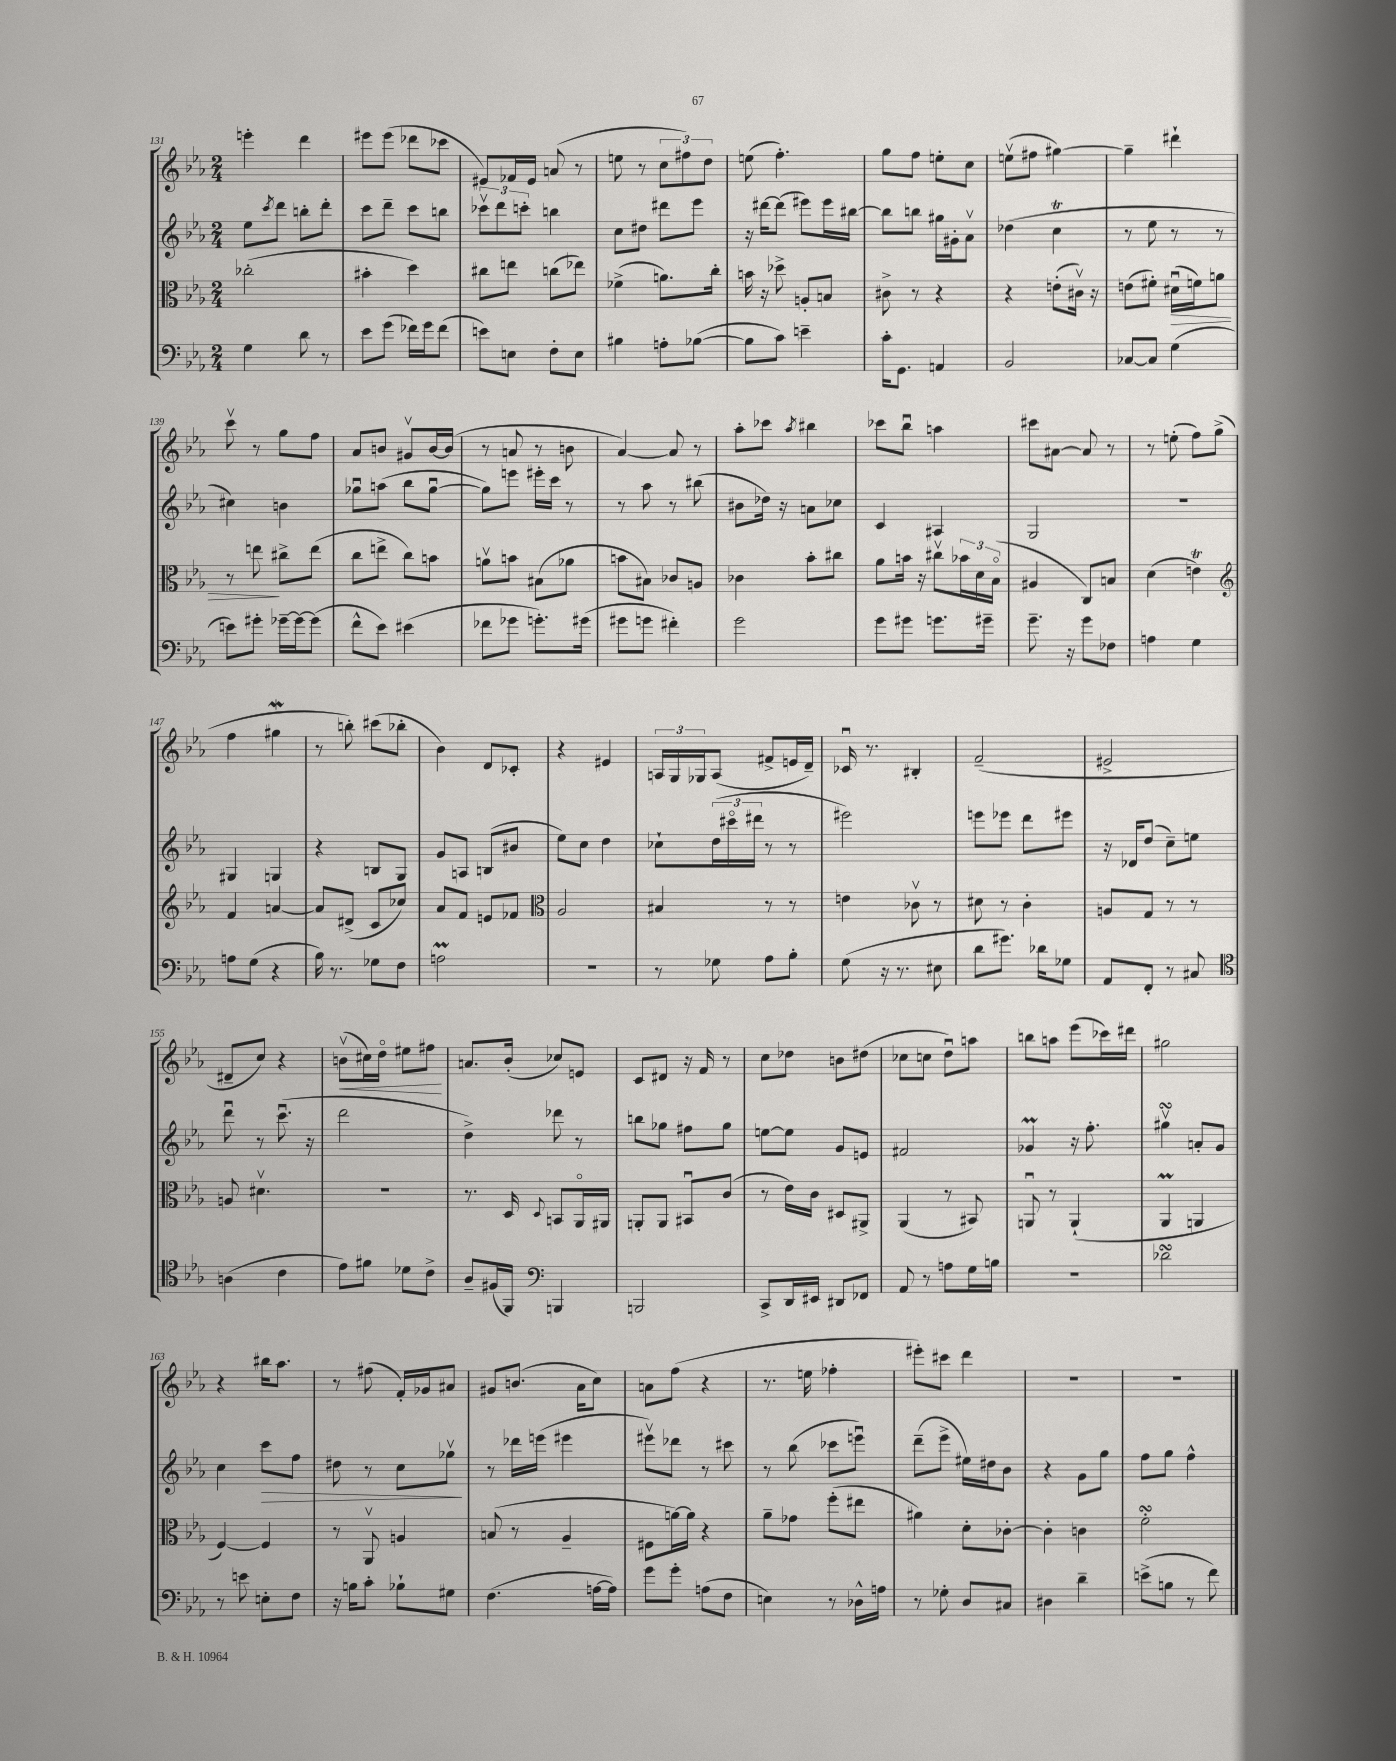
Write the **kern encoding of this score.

**kern	**kern	**kern	**kern
*staff4	*staff3	*staff2	*staff1
*clefF4	*clefC3	*clefG2	*clefG2
*k[b-e-a-]	*k[b-e-a-]	*k[b-e-a-]	*k[b-e-a-]
*M2/4	*M2/4	*M2/4	*M2/4
4G\	(2cc-'\	8ee-\L	4eee'\
.	.	8qccc/	.
.	.	8ddd\J	.
8d\	.	8bb'\L	4ddd\
8r	.	8ddd'\J	.
=	=	=	=
8e-\L	4b#'\	8ccc\L	8eee#\L
(8g\J	.	8ddd~\J	(8eee#\J
16f-\LL)	4dd\)	8ccc\L	8ddd-\L
16g\J	.	.	.
(8f-\J	.	8bb\J	8ccc-\J
=	=	=	=
8e\L)	8cc#\L	12ccc-v\L	8e#/L)
.	.	12ddd\	.
8E\J	8ee\J	.	16f-/L
.	.	12ccc'\J	.
.	.	.	16e#/JJ
8F'\L	(8cc\L	4bb\	(8a/
8E\J	8ee-\J)	.	8r
=	=	=	=
4B#\	(4f-^\	8cc\L	8ee\
.	.	8dd#\J	8r
8A'\L	8.a\L)	8ddd#\L	12cc\L
.	.	.	12ff#\)
([8B-\J	.	8eee-\J	.
.	.	.	12dd\J
.	16cc'\Jk	.	.
=	=	=	=
8B-\]L	16b\	16r	(8ee\
.	16r	[16ddd#\LK	.
8c\J)	8dd-^\	(8ddd#\]J	4.ff'\)
4e~\	8A'/L	8eee#\L)	.
.	8B/J	16eee#\L	.
.	.	[16bb#\JJ	.
=	=	=	=
16c'\LK	8c#^\	8bb#\]L	8gg\L
8.GG\J	.	.	.
.	8r	8bb\J	8ff\J
4AA/	4r	16gg#\LL	8ee'\L
.	.	16g#'\J	.
.	.	8a-v\J	8cc\J
=	=	=	=
2BB-/	4r	(4dd-\	(8eev\L
.	.	.	8ff#\J
.	(8e'\L	4cc\	[4gg#\)
.	16c#v\Jk)	.	.
.	16r	.	.
=	=	=	=
[8C-/L	(8e\L	8r	4gg#~\]
8C-/]J	8f#'\J)	8ee-\	.
(4G\	(16d#u\LL	8r	4ddd#`\
.	16f\J)	.	.
.	8a\J	8r	.
=	=	=	=
8e\L)	8r	4cc#\)	8cccv\
8g#'\J	8ee\	.	8r
[16g-~\LL	8cc#^\L	4b\	8gg\L
16g-\_J	.	.	.
(8g-\]J	(8ee\J	.	8ff\J
=	=	=	=
8f^^\L	8cc\L	8gg-u\L	8a-/L
8e-\J)	8ee^\J	(8aa\J	8b/J
(4e#\	8cc\L)	8bb-\L	8g#v/L
.	8b\J	[8gg-u\J	[16b/L
.	.	.	(16b/]JJ
=	=	=	=
8f-\L	8av\L	8gg-\]L)	8r
8g-\J	8b\J	8eee\J	8a/
8.g'\L)	(8B#\L	16eee#'\LL	8r
.	.	16ccc\JJ	.
.	8a-\J	8r	8b\
(16g#\Jk	.	.	.
=	=	=	=
8g#\L	8b\L	8r	[4a-/)
8g\J	8B#\J)	8aa-\	.
4f#'\)	8c-/L	8r	8a-/]
.	8A/J	(8bb#\	8r
=	=	=	=
2g\	4c-\	8b#\L	8aa-'\L
.	.	16dd-\Jk)	8ccc-\J
.	.	16r	.
.	.	.	8qaa-/
.	8b-'\L	8a\L	4bb#\
.	8cc#\J	8cc-\J	.
=	=	=	=
8g\L	8a-\L	4c/	8ccc-\L
8g#\J	16b\Jk	.	8bb-u\J
.	16r	.	.
8.g\L	8cc#v\L	4A#/	4aa\
.	24b-\L	.	.
.	24d\	.	.
16g#~\Jk	.	.	.
.	(24B-o\JJ	.	.
=	=	=	=
8.g~\	4A#/	2G/	8ccc#\L
.	.	.	[8a#\J
16r	.	.	.
8g\L	8C/L)	.	8a#/]
8F-\J	8B/J	.	8r
=	=	=	=
4A\	(4d\	2r	8r
.	.	.	(8ee'\
4G\	4e\)	.	8ff\L)
.	.	.	(8gg^\J
=	=	=	=
*	*clefG2	*	*
8A\L	4f/	4G#/	4ff\
(8G\J	.	.	.
4r	[4a/	4G/	4gg#\
=	=	=	=
16B-\)	8a/]L	4r	8r
8.r	.	.	.
.	(8d#^/J	.	8bb'\)
8G-\L	8c/L	8B/L	(8ccc#\L
8F\J	8cc-/J)	8G/J	8bb-'\J
=	=	=	=
2A\	8a-/L	8g/L	4b-\)
.	8f/J	8A/J	.
.	8e/L	(8B/L	8d/L
.	8f-/J	8b#/J	8c-'/J
=	=	=	=
*	*clefC3	*	*
2r	2A-/	8ee-\L)	4r
.	.	8cc\J	.
.	.	4dd\	4e#/
=	=	=	=
8r	4B#/	8cc-`\L	24A/LL
.	.	.	24G/
.	.	.	24G-/J
8G-\	.	(24dd\L	(8A/J
.	.	24ccc#o\	.
.	.	24ddd#\JJ	.
8A-\L	8r	8r	8f#^/L
8B-'\J	8r	8r	16e/L
.	.	.	16d~/JJ)
=	=	=	=
(8G\	4e\	2eee#\)	16c-u/
.	.	.	8.r
16r	.	.	.
8.r	.	.	.
.	8c-v\	.	4B#'/
8E#\	8r	.	.
=	=	=	=
8d\L	8d#\	8eee\L	(2f~/
8.g#\J)	8r	8eee-\J	.
.	4c'\	8ddd\L	.
16d-\LK	.	.	.
8G-\J	.	8eee#\J	.
=	=	=	=
8AA-/L	8A/L	16r	2e#^/
.	.	16d-/LK	.
8FF'/J	8G/J	(8dd/J	.
8r	8r	8cc~\L)	.
8C#/	8r	8ee\J	.
=	=	=	=
*clefC4	*	*	*
(4A\	8A/	8dddu\	8d#~/L
.	4.d#v\	8r	8cc/J)
4c\	.	(8.cccu\	4r
.	.	16r	.
=	=	=	=
8e-\L)	2r	2ddd\	(8bv\L
8f#\J	.	.	16cc#\L)
.	.	.	16ddo\JJ
8d-\L	.	.	8ee#\L
8c^\J	.	.	8ff#\J
=	=	=	=
8A-~/L	8.r	4dd^\)	8.a/L
(16F#/L	.	.	.
16FF/JJ)	16D/	.	(16b-'/Jk
*clefF4	*	*	*
.	8qqD/	.	.
4BBB/	8BB/L	8ddd-\	8cc-/L)
.	16AA-o/L	8r	8e/J
.	16AA#/JJ	.	.
=	=	=	=
2BBB/	8AA'/L	8bb\L	8c/L
.	8AA/J	8gg-\J	8d#/J
.	8BB#u/L	8ff#\L	16r
.	.	.	16f/
.	(8c/J	8gg-\J	8r
=	=	=	=
8CC^/L	8r	[8ee\L	8cc\L
16DD/L	16e-\LL)	8ee\]J	8dd-\J
16EE#/JJ	16c\JJ	.	.
8DD#/L	8D#/L	8g/L	8b\L
8FF-/J	8AA#^/J	8e/J	(8dd#\J
=	=	=	=
8AA-/	(4AA-/	2f#/	8cc-\L
8r	.	.	8cc\J
8A\L	8r	.	8ddu\L)
16G\L	8BB#/)	.	8aa\J
16B\JJ	.	.	.
=	=	=	=
2r	8AAu/	4g-/	8bb\L
.	8r	.	8aa\J
.	(4AA`/	16r	(8eee-\L
.	.	8.ff'\	.
.	.	.	16ccc-\L)
.	.	.	16ddd#\JJ
=	=	=	=
2d-\	4AA-/	4gg#v\	2gg#\
.	4AA/	8a'/L	.
.	.	8g/J	.
=	=	=	=
8r	[4F/)	4cc\	4r
8e\	.	.	.
8E'\L	4F/]	8ccc\L	16bb#\LK
.	.	.	8.aa-\J
8F\J	.	8ff\J	.
=	=	=	=
16r	8r	8dd#\	8r
16B\LK	.	.	.
8c'\J	8AA-v/	8r	(8ff#\
8B-`\L	4A/	8cc\L	16f'/LL)
.	.	.	16g-/J
8G#\J	.	8gg-v\J	8a#/J
=	=	=	=
(4.F\	(8B/	8r	8g#/L
.	8r	16ddd-\LL	(8.b/J
.	.	(16eee\JJ	.
.	4A-~/	4eee#\	.
.	.	.	16a-\LK
[16A\LL	.	.	8cc\J)
16A\]JJ)	.	.	.
=	=	=	=
8g\L	8F#\L	8eee#v\L)	8a\L
8g'\J	[16a\L)	8ddd-\J	(8ff\J
.	16a\]JJ	.	.
(8A\L	4r	8r	4r
8F\J	.	8ccc#\	.
=	=	=	=
4E\)	8a-~\L	8r	8.r
.	8g-\J	(8bb-\	.
.	.	.	16ee\
8r	(8ff'\L	8ccc-\L	4ff-'\
16D-^^\LL	8ee#\J	8eeeu\J)	.
16A\JJ	.	.	.
=	=	=	=
8r	4a#\)	(8ddd~\L	8eee#'\L)
8G-'\	.	8eee-^\J	8ccc#\J
8D/L	8d'\L	16ee#\LL)	4ddd\
.	.	16dd#\J	.
8C#/J	[8c-'\J	8b-\J	.
=	=	=	=
4D#\	4c-'\]	4r	2r
4d~\	4c\	8g\L	.
.	.	8gg\J	.
=	=	=	=
(8e^\L	2f'\	8ff\L	2r
8B\J	.	8gg\J	.
8r	.	4ff^^\	.
8f\)	.	.	.
==	==	==	==
*-	*-	*-	*-
